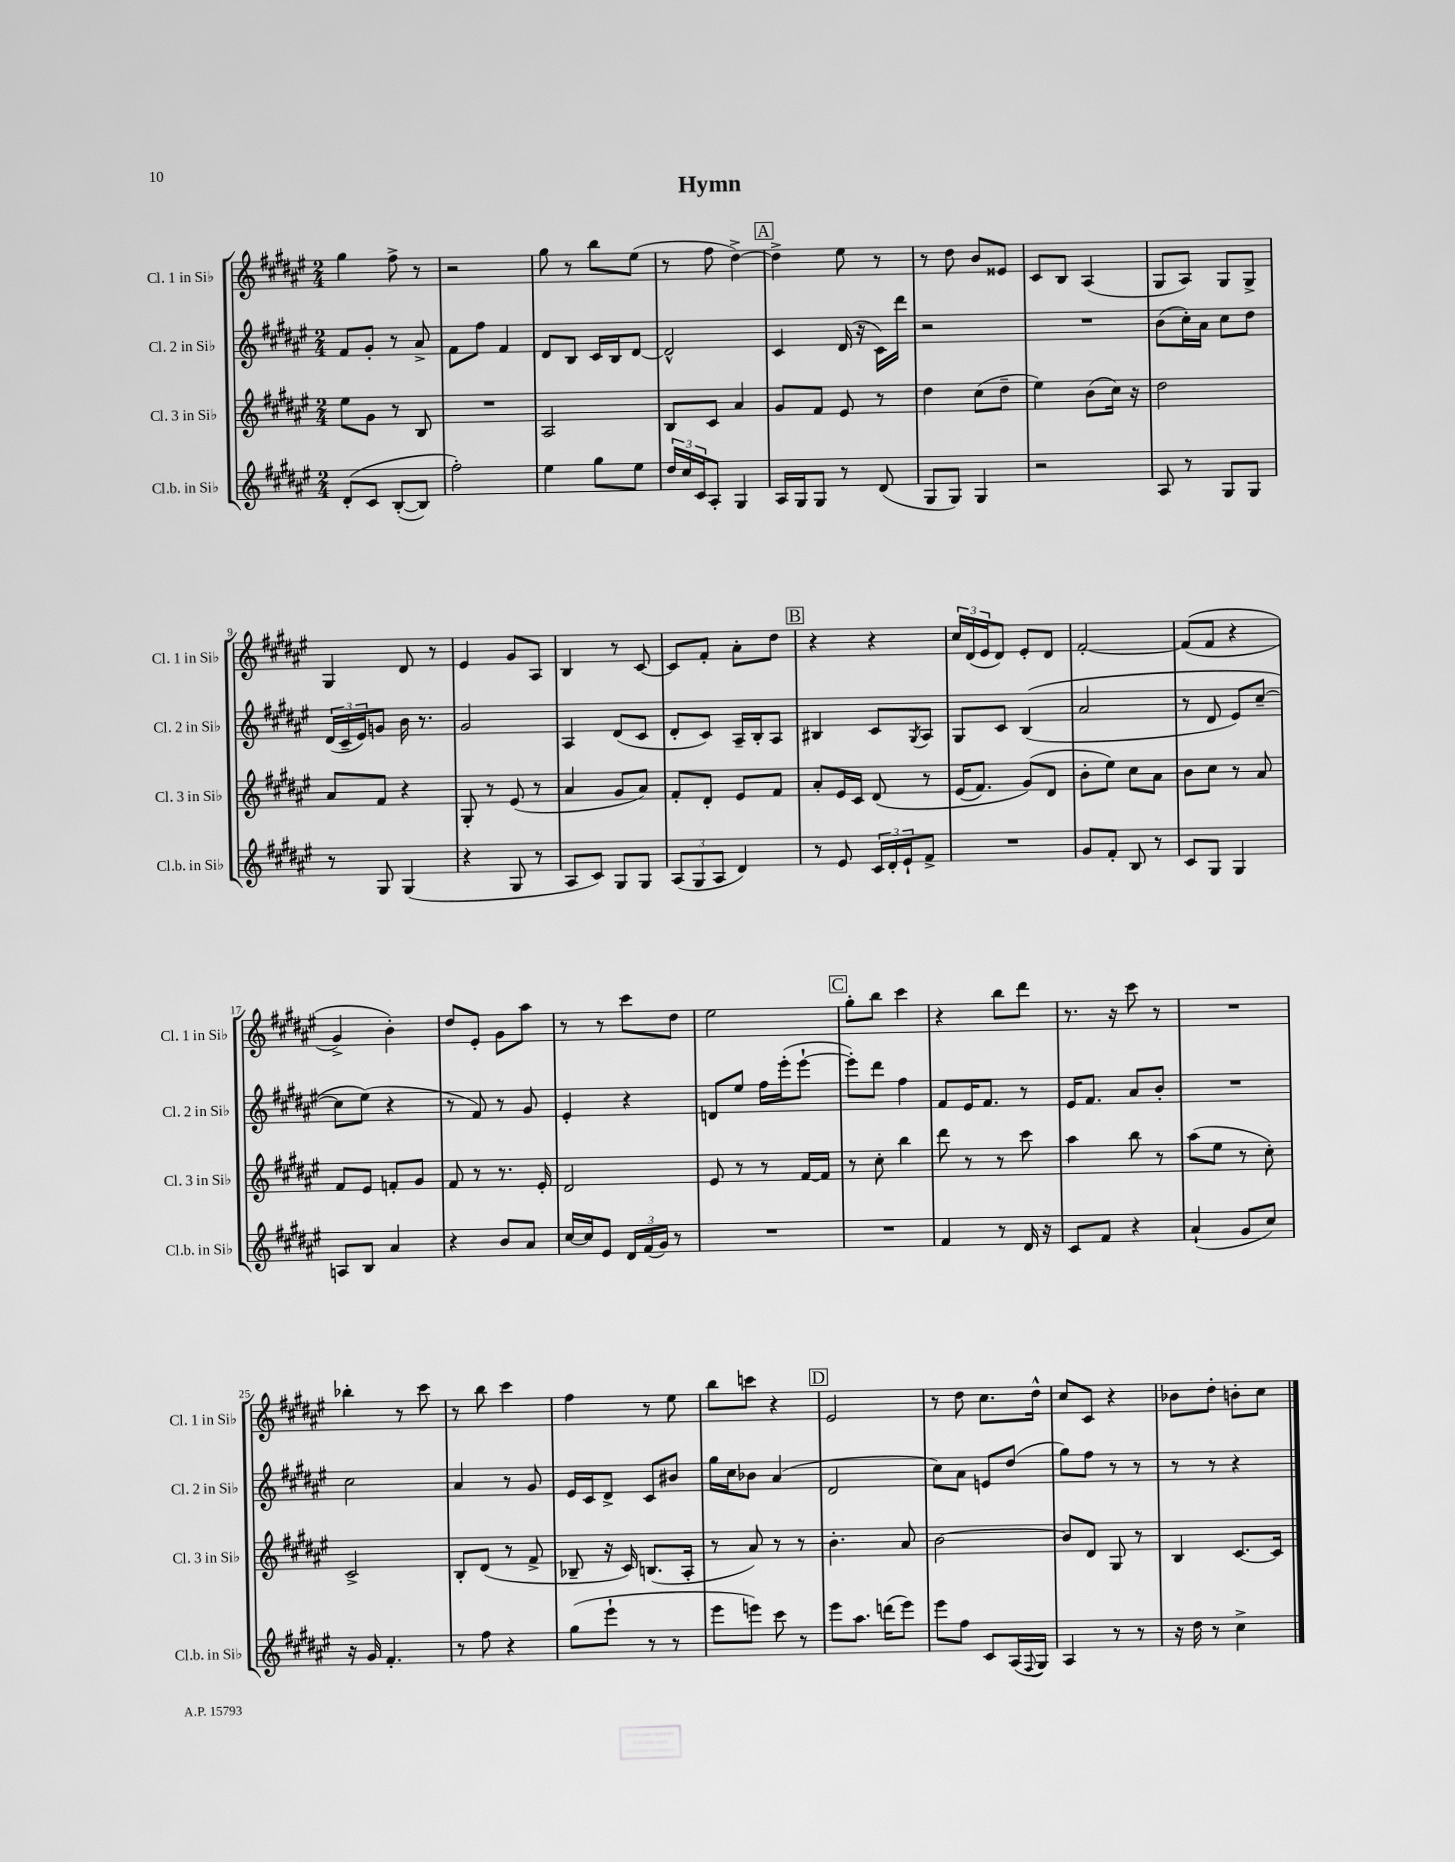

**kern	**kern	**kern	**kern
*staff4	*staff3	*staff2	*staff1
*clefG2	*clefG2	*clefG2	*clefG2
*k[f#c#g#d#a#e#]	*k[f#c#g#d#a#e#]	*k[f#c#g#d#a#e#]	*k[f#c#g#d#a#e#]
*M2/4	*M2/4	*M2/4	*M2/4
&(8d#'	8ee#	8f#	4gg#
8c#	8g#	8g#'	.
([8B'	8r	8r	8ff#^
8B])	8B	8a#^	8r
=	=	=	=
2ff#'&)	2r	8f#	2r
.	.	8ff#	.
.	.	4f#	.
=	=	=	=
4ee#	2A#	8d#	8gg#
.	.	8B	8r
8gg#	.	16c#	8bb
.	.	16B	.
8ee#	.	[8d#	(8ee#
=	=	=	=
24dd#	8B	2d#^^]	8r
24cc#	.	.	.
24c#	.	.	.
8A#'	8c#	.	8ff#
4G#	4a#	.	[4dd#^)
=	=	=	=
16A#	8g#	4c#	4dd#^]
16G#	.	.	.
8G#	8f#	.	.
8r	8e#	(16d#	8ee#
.	.	16r	.
(8d#	8r	16c#)	8r
.	.	16ddd#	.
=	=	=	=
8G#	4dd#	2r	8r
8G#)	.	.	8dd#
4G#	(8cc#	.	8b
.	8dd#~	.	8e##
=	=	=	=
2r	4ee#)	2r	8c#
.	.	.	8B
.	(8b	.	(4A#
.	16cc#)	.	.
.	16r	.	.
=	=	=	=
8A#	2dd#	(8b	8G#
8r	.	16cc#')	8A#)
.	.	16a#	.
8G#	.	8cc#	8G#
8G#	.	8dd#	8G#^
=	=	=	=
8r	8a#	(24d#	4G#
.	.	24c#~	.
.	.	24e#)	.
8G#	8f#	8g	.
(4G#	4r	16b	8d#
.	.	8.r	.
.	.	.	8r
=	=	=	=
4r	8G#'	2g#	4e#
.	8r	.	.
8G#	(8e#	.	8g#
8r	8r	.	8A#
=	=	=	=
8A#	4a#	4A#	4B
8c#)	.	.	.
8G#	8g#	(8d#	8r
8G#	8a#)	8c#	[8c#
=	=	=	=
(12A#	8f#'	8d#'	8c#]
12G#	.	.	.
.	8d#'	8c#)	8f#'
12A#	.	.	.
4d#)	8e#	16A#~	8a#'
.	.	16B'	.
.	8f#	8A#	8dd#
=	=	=	=
8r	8a#'	4B#	4r
8e#	16e#	.	.
.	16c#	.	.
24c#	&(8d#	8c#	4r
24d#'	.	.	.
24e#`	.	.	.
.	.	8qG#	.
8f#^	8r	8A#	.
=	=	=	=
2r	(16e#	8G#	24cc#
.	.	.	(24d#
.	8.f#)	.	.
.	.	.	24e#
.	.	8c#	8d#)
.	(8g#&)	&((4B	8e#'
.	8d#	.	8d#
=	=	=	=
8g#	8b'	2a#	[2f#'
8f#'	8ee#)	.	.
8B	8cc#	.	.
8r	8a#	.	.
=	=	=	=
8c#	8b	8r	&((8f#]
8G#	8cc#	8d#	8f#
4G#	8r	8e#)	4r
.	8a#	[8cc#~	.
=	=	=	=
8A	8f#	8cc#]	4g#^)
8B	8e#	(8ee#&)	.
4a#	8f'	4r	4b'&)
.	8g#	.	.
=	=	=	=
4r	8f#	8r	8dd#
.	8r	8f#)	8e#'
8b	8.r	8r	8g#
8a#	.	8g#	8aa#
.	16e#'	.	.
=	=	=	=
[16cc#	2d#	4e#'	8r
16cc#]	.	.	.
8e#	.	.	8r
24d#	.	4r	8ccc#
(24f#	.	.	.
24g#)	.	.	.
8r	.	.	8dd#
=	=	=	=
2r	8e#	8d	2ee#
.	8r	8ee#	.
.	8r	16ff#	.
.	.	(16eee#'	.
.	[16f#	[8eee#`	.
.	16f#]	.	.
=	=	=	=
2r	8r	8eee#'])	8gg#'
.	8cc#'	8ddd#	8bb
.	4bb	4ff#	4ccc#
=	=	=	=
4f#	8ddd#	8f#	4r
.	8r	16e#	.
.	.	8.f#	.
8r	8r	.	8bb
16d#	8ccc#	8r	8ddd#
16r	.	.	.
=	=	=	=
8c#	4aa#	16e#	8.r
.	.	8.f#	.
8f#	.	.	.
.	.	.	16r
4r	8bb	8a#	8ccc#
.	8r	8b'	8r
=	=	=	=
(4a#`	(8aa#	2r	2r
.	8ee#	.	.
8g#	8r	.	.
8cc#)	8cc#')	.	.
=	=	=	=
16r	2c#^	2cc#	4bb-'
16g#	.	.	.
4.f#'	.	.	.
.	.	.	8r
.	.	.	8ccc#
=	=	=	=
8r	8B'	4a#	8r
8ff#	(8d#	.	8bb
4r	8r	8r	4ccc#
.	8f#^	8g#	.
=	=	=	=
(8gg#	8B-~	16e#	4ff#
.	.	16c#	.
8eee#`	16r	8d#^	.
.	16c#)	.	.
8r	(8.B	8c#	8r
8r	.	8b#	8ee#
.	16A#'	.	.
=	=	=	=
8eee#	8r	16gg#	8bb
.	.	16cc#	.
8eee)	8a#)	8b-	8ccc
8ccc#	8r	(4a#	4r
8r	8r	.	.
=	=	=	=
8eee#	4.b'	2d#	2e#
8.aa#	.	.	.
(16ddd	.	.	.
8eee#)	8a#	.	.
=	=	=	=
8eee#	[2b	8cc#)	8r
8ff#	.	8a#	8dd#
8c#	.	8e	8.cc#
(16A#	.	(8dd#	.
8qqF#	.	.	.
16G#)	.	.	16dd#^^
=	=	=	=
4A#	8b]	8gg#)	8cc#
.	8d#	8ff#	8c#
8r	8G#	8r	4r
8r	8r	8r	.
=	=	=	=
16r	4B	8r	8b-
16dd#	.	.	.
8r	.	8r	8dd#'
4cc#^	[8.c#	4r	8b'
.	.	.	8cc#
.	16c#]	.	.
==	==	==	==
*-	*-	*-	*-
